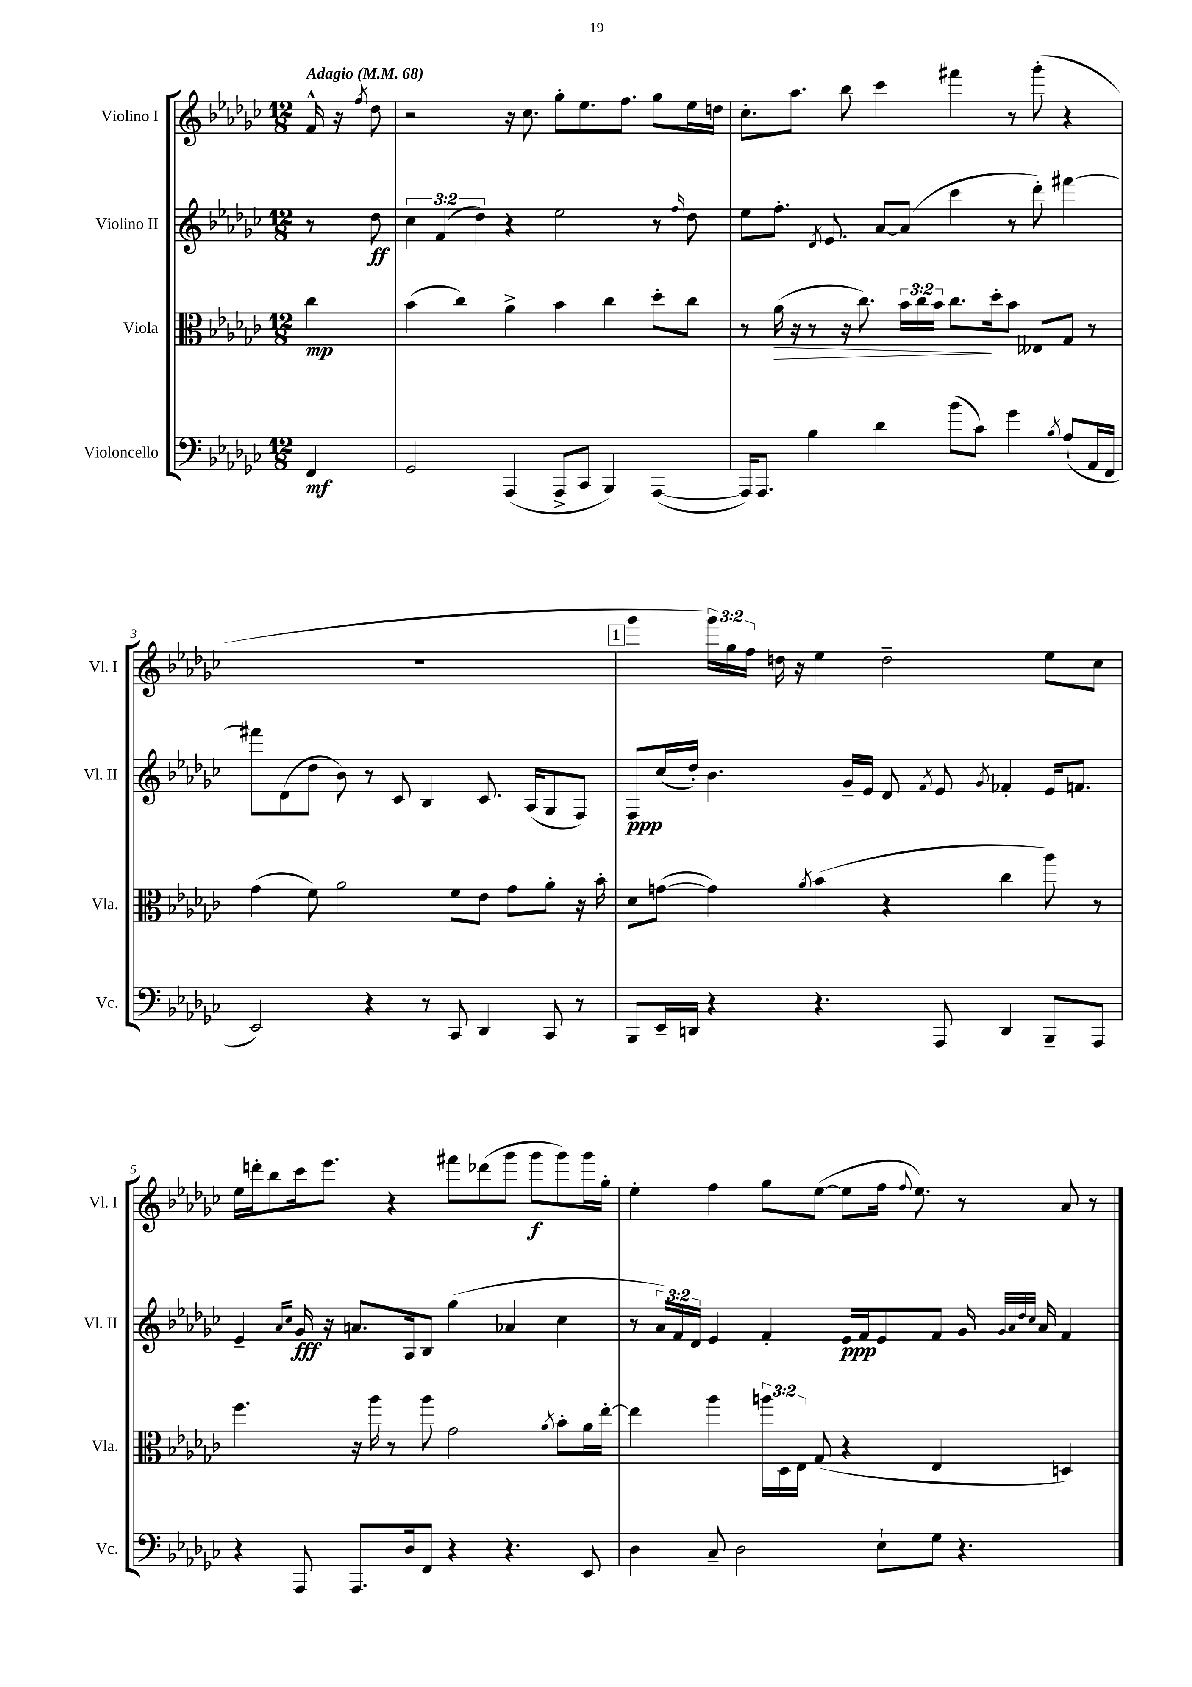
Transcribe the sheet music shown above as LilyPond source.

<<
\new StaffGroup <<
\new Staff = "s0" \with { instrumentName = "Violino I" shortInstrumentName = "Vl. I" } {
    \clef treble \key ges \major \numericTimeSignature \time 12/8 \override Staff.TupletNumber.text = #tuplet-number::calc-fraction-text \partial 4 \tempo "Adagio" 4 = 68
    \autoBeamOff f'16-^ r16 \acciaccatura { f''8 } des''8 |
    r2 r16 ces''8. ges''8[-. ees''8. f''8.] ges''8[ ees''16 d''16] |
    ces''8.[-. aes''8.] bes''8 ces'''4 fis'''4 r8 ges'''8-.( r4 |
    R1. |
    \mark \markup { \box "1" } ges'''4 \tuplet 3/2 { ges'''16[) ges''16 f''16] } d''16 r16 ees''4 d''2-- ees''8[ ces''8] |
    ees''16[ d'''16-. bes''8 ces'''16 ees'''8.] r4 fis'''8[ des'''8( ges'''8] ges'''8[\f ges'''8) ges'''16 ges''16]-. |
    ees''4-. f''4 ges''8[ ees''8]~( ees''8[ f''16] \appoggiatura { f''8 } ees''8.) r8 aes'8 r8 \bar "|." |
}
\new Staff = "s1" \with { instrumentName = "Violino II" shortInstrumentName = "Vl. II" } {
    \clef treble \key ges \major \numericTimeSignature \time 12/8 \override Staff.TupletNumber.text = #tuplet-number::calc-fraction-text \partial 4
    \autoBeamOff r8 des''8\ff |
    \tuplet 3/2 { ces''4 f'4( des''4) } r4 ees''2 r8 \grace { f''16 } des''8 |
    ees''8[ f''8.]-. \acciaccatura { des'8 } ees'8. aes'8[~ aes'8]( ces'''4 r8 des'''8-.) fis'''4~ |
    fis'''8[ des'8( des''8] bes'8) r8 ces'8 bes4 ces'8. aes16[( ges8 f8]) |
    \mark \markup { \box "1" } f8[\ppp ces''16( des''16]-.) bes'4. ges'16[-- ees'16] des'8 \acciaccatura { f'8 } ees'8 \acciaccatura { ges'8 } fes'4-. ees'16[ f'8.] |
    ees'4-- \grace { aes'16[ ces''16] } ges'16\fff r16 a'8.[ aes16 bes8] ges''4( aes'4 ces''4 |
    r8 \tuplet 3/2 { aes'16[) f'16 des'16] } ees'4 f'4-. ees'16[\ppp f'16 ees'8 f'8] ges'16 \grace { ges'32[ aes'32 des''32 ces''32] } aes'16 f'4 \bar "|." |
}
\new Staff = "s2" \with { instrumentName = "Viola" shortInstrumentName = "Vla." } {
    \clef alto \key ges \major \numericTimeSignature \time 12/8 \override Staff.TupletNumber.text = #tuplet-number::calc-fraction-text \partial 4
    \autoBeamOff ces''4\mp |
    bes'4( ces''4) aes'4-> bes'4 ces''4 des''8[-. ces''8] |
    r8 aes'16\>( r16 r8 r16 ces''8.) \tuplet 3/2 { bes'16[ ces''16 bes'16] } ces''8.[\! des''16-. bes'8] eeses8[ ges8] r8 |
    ges'4( f'8) aes'2 f'8[ ees'8] ges'8[ aes'8]-. r16 bes'16-. |
    \mark \markup { \box "1" } des'8[ g'8]~( g'4) \acciaccatura { aes'8 } bes'4( r4 ces''4 aes''8) r8 |
    f''4. r16 aes''16 r8 aes''8 ges'2 \acciaccatura { aes'8 } bes'8[-. aes'16 ees''16]~-. |
    ees''4 aes''4 \tuplet 3/2 { a''16[ des16 ees16] } ges8( r4 ees4 d4) \bar "|." |
}
\new Staff = "s3" \with { instrumentName = "Violoncello" shortInstrumentName = "Vc." } {
    \clef bass \key ges \major \numericTimeSignature \time 12/8 \partial 4
    \autoBeamOff f,4\mf |
    ges,2 aes,,4( aes,,8[-> ces,8] bes,,4) aes,,4~( |
    aes,,16[) aes,,8.] bes4 des'4 bes'8[( ces'8]) ges'4 \acciaccatura { bes8 } aes8[-!( aes,16 f,16] |
    ees,2) r4 r8 ces,8 des,4 ces,8 r8 |
    \mark \markup { \box "1" } bes,,8[ ees,16-- d,16] r4 r4. aes,,8 d,4 bes,,8[-- aes,,8] |
    r4 aes,,8 aes,,8.[ des16 f,8] r4 r4. ees,8 |
    des4 ces8-- des2 ees8[-! ges8] r4. \bar "|." |
}
>>
>>
